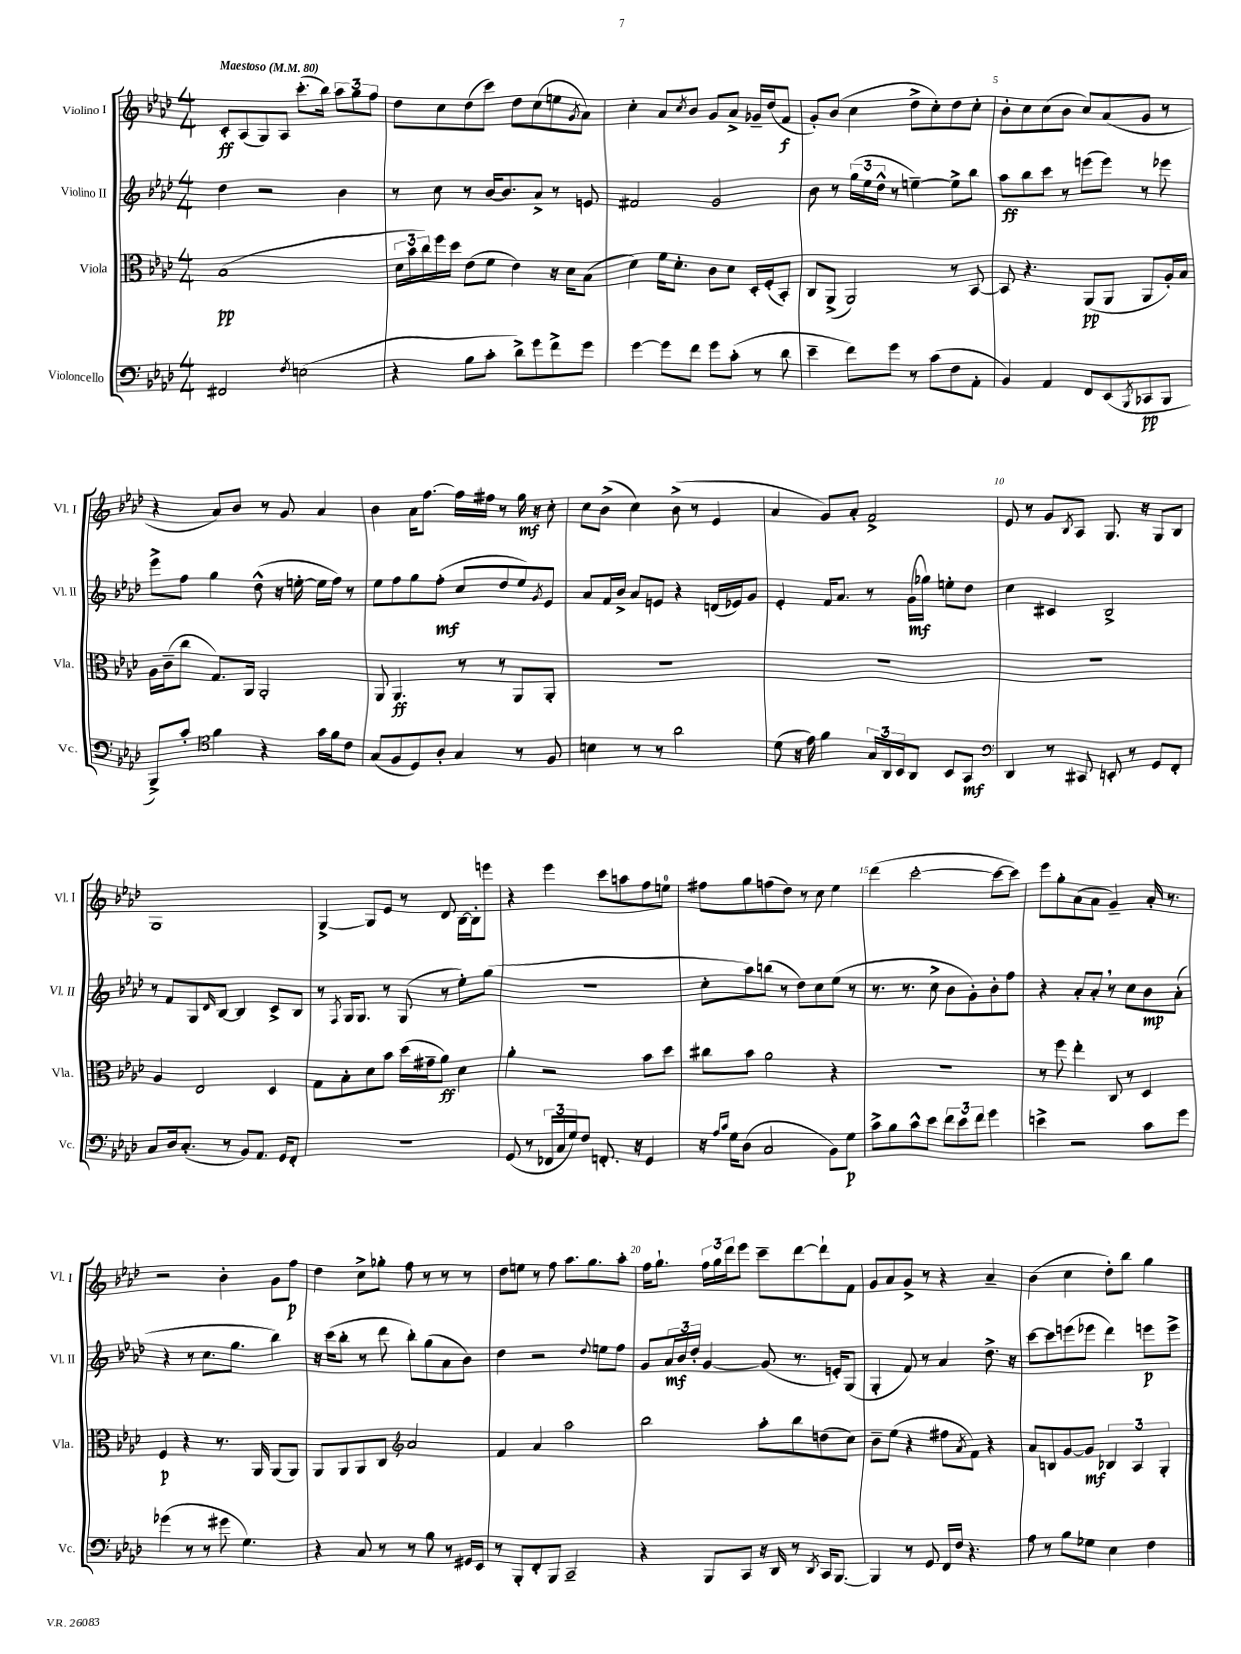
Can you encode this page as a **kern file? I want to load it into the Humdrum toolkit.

**kern	**kern	**kern	**kern
*staff4	*staff3	*staff2	*staff1
*clefF4	*clefC3	*clefG2	*clefG2
*k[b-e-a-d-]	*k[b-e-a-d-]	*k[b-e-a-d-]	*k[b-e-a-d-]
*M4/4	*M4/4	*M4/4	*M4/4
*MM80	*MM80	*MM80	*MM80
2FF#	(1B-	4dd-	8c'
.	.	.	(8A-
.	.	2r	8G)
.	.	.	8A-
8qF	.	.	.
(2E	.	.	(8.ccc'
.	.	.	16bb-)
.	.	4b-	12aa-
.	.	.	12gg
.	.	.	12ff
=	=	=	=
4r	24d-	8r	8dd-
.	24b-	.	.
.	24cc)	.	.
.	16ff	8cc	8cc
.	16dd-	.	.
8B-	(8e-	8r	(8dd-
8c'	8f	[16b-	8ccc)
.	.	8.b-]	.
8d-^)	4e-)	.	8dd-
8g	.	8a-^	(8cc
8f^	16r	8r	8ee
.	16d-	.	.
.	.	.	8qg
8g	(8B-	8e	8a-)
=	=	=	=
[4g	4d-)	2f#	4cc'
8g]	16f	.	8a-
.	8.d-'	.	.
.	.	.	8qcc
8f	.	.	8b-
8g	8c	2g	8g
(8c'	8d-	.	8a-^
8r	16D-'	.	16g-~
.	(16F'	.	(16dd-
8d-	8BB-')	.	8f
=	=	=	=
4e-~	8C	8b-	8g')
.	(8AA-^	8r	(8b-
8f)	2AA-)	(24gg	4cc
.	.	24ee-	.
.	.	24dd-^^	.
8g	.	8r	.
8r	.	[4ee~)	8dd-^
(8c	.	.	8cc')
8F	8r	8ee^]	8dd-
8AA-'	[8BB-	8bb-	8cc'
=	=	=	=
4BB-)	8BB-]	8aa-	8b-'
.	4.r	8bb-	8cc
4AA-	.	8ccc	(8cc
.	.	8r	8b-
8FF	(8AA-	(8eee	8cc)
(8EE-	8AA-	8eee)	(8a-
8qBBB-	.	.	.
8CC-	8AA-	8r	8g
8BBB-	16A-')	8eee-	8r
.	16B-	.	.
=	=	=	=
8BBB-^)	16A-	8eee-^	4r
.	(16c~	.	.
8c'	8cc	8ff	.
*clefC4	*	*	*
4f	8.G)	4gg	8a-)
.	.	.	8b-
.	16AA-	.	.
4r	2AA-'	(8dd-^^	8r
.	.	16r	8g
.	.	[16ee'	.
16g	.	16ee]	4a-
16f	.	16ff)	.
8c	.	8r	.
=	=	=	=
(8G	8AA-	8ee-	4b-
8F	4.AA-	8ff	.
8D-)	.	8gg	16a-
.	.	.	[8.ff
8A-'	.	(8ff'	.
4G	8r	8cc	16ff]
.	.	.	16ff#
.	8r	8dd-	8r
8r	8AA-	8ee-)	16gg
.	.	.	16r
.	.	8qg	.
8F	8AA-'	8e-	8cc'
=	=	=	=
4B	1r	8a-	8cc
.	.	16f	(8b-^
.	.	16b-^	.
8r	.	8a-	4cc)
8r	.	8e	.
2a-	.	4r	(8b-^
.	.	.	8r
.	.	(16d	4e-
.	.	16e-)	.
.	.	8g	.
=	=	=	=
(8d-	1r	4e-'	4a-
16r	.	.	.
16e-)	.	.	.
4f	.	16f	8g)
.	.	8.a-	.
.	.	.	8a-'
24G	.	8r	2f^
24AA-	.	.	.
24BB-	.	.	.
8AA-	.	(16g	.
.	.	16gg-)	.
8BB-	.	8ee'	.
8GG	.	8dd-	.
=	=	=	=
*clefF4	*	*	*
4DD-	1r	4cc	8e-
.	.	.	8r
8r	.	4c#	8g
.	.	.	8qB-
8CC#	.	.	8A-
8EE'	.	2B-^	8.G
8r	.	.	.
.	.	.	16r
8GG	.	.	8G
8FF'	.	.	8B-
=	=	=	=
8C	4A-	8r	1G
16D-	.	8f	.
(8.C'	.	.	.
.	2E-	8G	.
.	.	16qqd-	.
8r	.	[8B-	.
8BB-)	.	4B-]	.
8.AA-	.	.	.
.	4D-	8c^	.
16GG	.	.	.
8FF'	.	8B-	.
=	=	=	=
1r	8G	8r	[4G^
.	.	8qF	.
.	8B-'	16G	.
.	.	8.G	.
.	8d-	.	8G]
.	8b-	8r	8e-
.	(16dd-	(8G	8r
.	16g#~	.	.
.	8a-)	8r	8d-
.	4d-	8ee-')	[16B-
.	.	.	16B-']
.	.	(8gg	8eee
=	=	=	=
(8GG	4a-'	1r	4r
8r	.	.	.
24FF-	2r	.	4eee-
24C	.	.	.
24G)	.	.	.
8F	.	.	.
8.FF'	.	.	8ccc
.	.	.	8aa
16r	.	.	.
4GG	8b-	.	8ff
.	8dd-	.	8ee
=	=	=	=
16r	8cc#	8cc'	8ff#
16qqA-	.	.	.
16qqc	.	.	.
16G	.	.	.
(8D-	8b-	8aa-)	8gg
2C	2a-	(8bb	(8ff
.	.	8r	8dd-)
.	.	8dd-)	8r
.	.	8cc	8cc
8BB-)	4r	(8ee-	4ee-
8G	.	8r	.
=	=	=	=
8c^	1r	8.r	(4ddd-
8B-	.	.	.
.	.	8.r	.
8c^^	.	.	[2ccc'
8e-	.	8cc^	.
12f	.	8b-	.
12e-	.	.	.
.	.	8g')	.
12f	.	.	.
4g	.	8b-'	8ccc_
.	.	8ff	8ccc])
=	=	=	=
4e^	8r	4r	8eee-
.	8ff	.	8gg'
2r	4ee-'	8a-'	(8a-
.	.	8a-'	8a-
.	8C	8r	4g~)
.	8r	8cc	.
8c	4D-	8b-	16a-'
.	.	.	8.r
8g	.	(8a-'	.
=	=	=	=
(4g-	4F	4r	2r
8r	4r	8r	.
8r	.	8.cc	.
8g#	8.r	.	4b-'
.	.	8.gg	.
4.G)	.	.	.
.	16AA-	.	.
.	(8AA-	4bb-)	8g
.	8AA-)	.	8ff
=	=	=	=
4r	8AA-	16r	4dd-
.	.	(16ccc	.
.	8AA-	8bb-'	.
8C	8AA-	8r	8cc^
8r	8C	8ddd-	8gg-'
*	*clefG2	*	*
8r	2a-	8bb-')	8ff
8B-	.	(8gg	8r
8r	.	8a-	8r
16GG#	.	8b-)	8r
16EE-	.	.	.
=	=	=	=
8r	4f	4dd-	8dd-
8BBB-'	.	.	8ee
8FF'	4a-	2r	8r
8BBB-	.	.	8ff
2CC~	2aa-	.	8.aa-
.	.	.	8.gg
.	.	8qqdd-	.
.	.	8ee	.
.	.	8ff	8aa-'
=	=	=	=
4r	2bb-	8g	16ff
.	.	.	8.gg`
.	.	24a-	.
.	.	24b-	.
.	.	24dd-'	.
8BBB-	.	[4g	24ff
.	.	.	24gg
.	.	.	24ddd-
8CC	.	.	8eee-
16r	8aa-'	(8g]	8ccc~
16DD-	.	.	.
8r	8bb-	8.r	[8ddd-
8qDD-	.	.	.
16CC	(8dd	.	8ddd-`]
[8.BBB-	.	16e')	.
.	8cc)	(8G	8f
=	=	=	=
4BBB-]	8b-~	4G'	8g
.	(8ee-	.	8a-
8r	4r	8f)	8g^
8GG	.	8r	8r
16FF	8ff#	4a-	4r
16F	.	.	.
.	8qa-	.	.
4.r	8f)	.	.
.	4r	8.dd-^	4a-~
.	.	16r	.
=	=	=	=
8A-	8a-	[8ccc	(4b-
8r	8B	8ccc]	.
8B-	[8g	(8eee	4cc
8G-	8g]	8eee-	.
4E-	6B-	4ddd-)	8dd-')
.	.	.	8bb-
.	6A-	.	.
4F	.	8eee	4gg
.	6G'	.	.
.	.	8eee^	.
==	==	==	==
*-	*-	*-	*-
